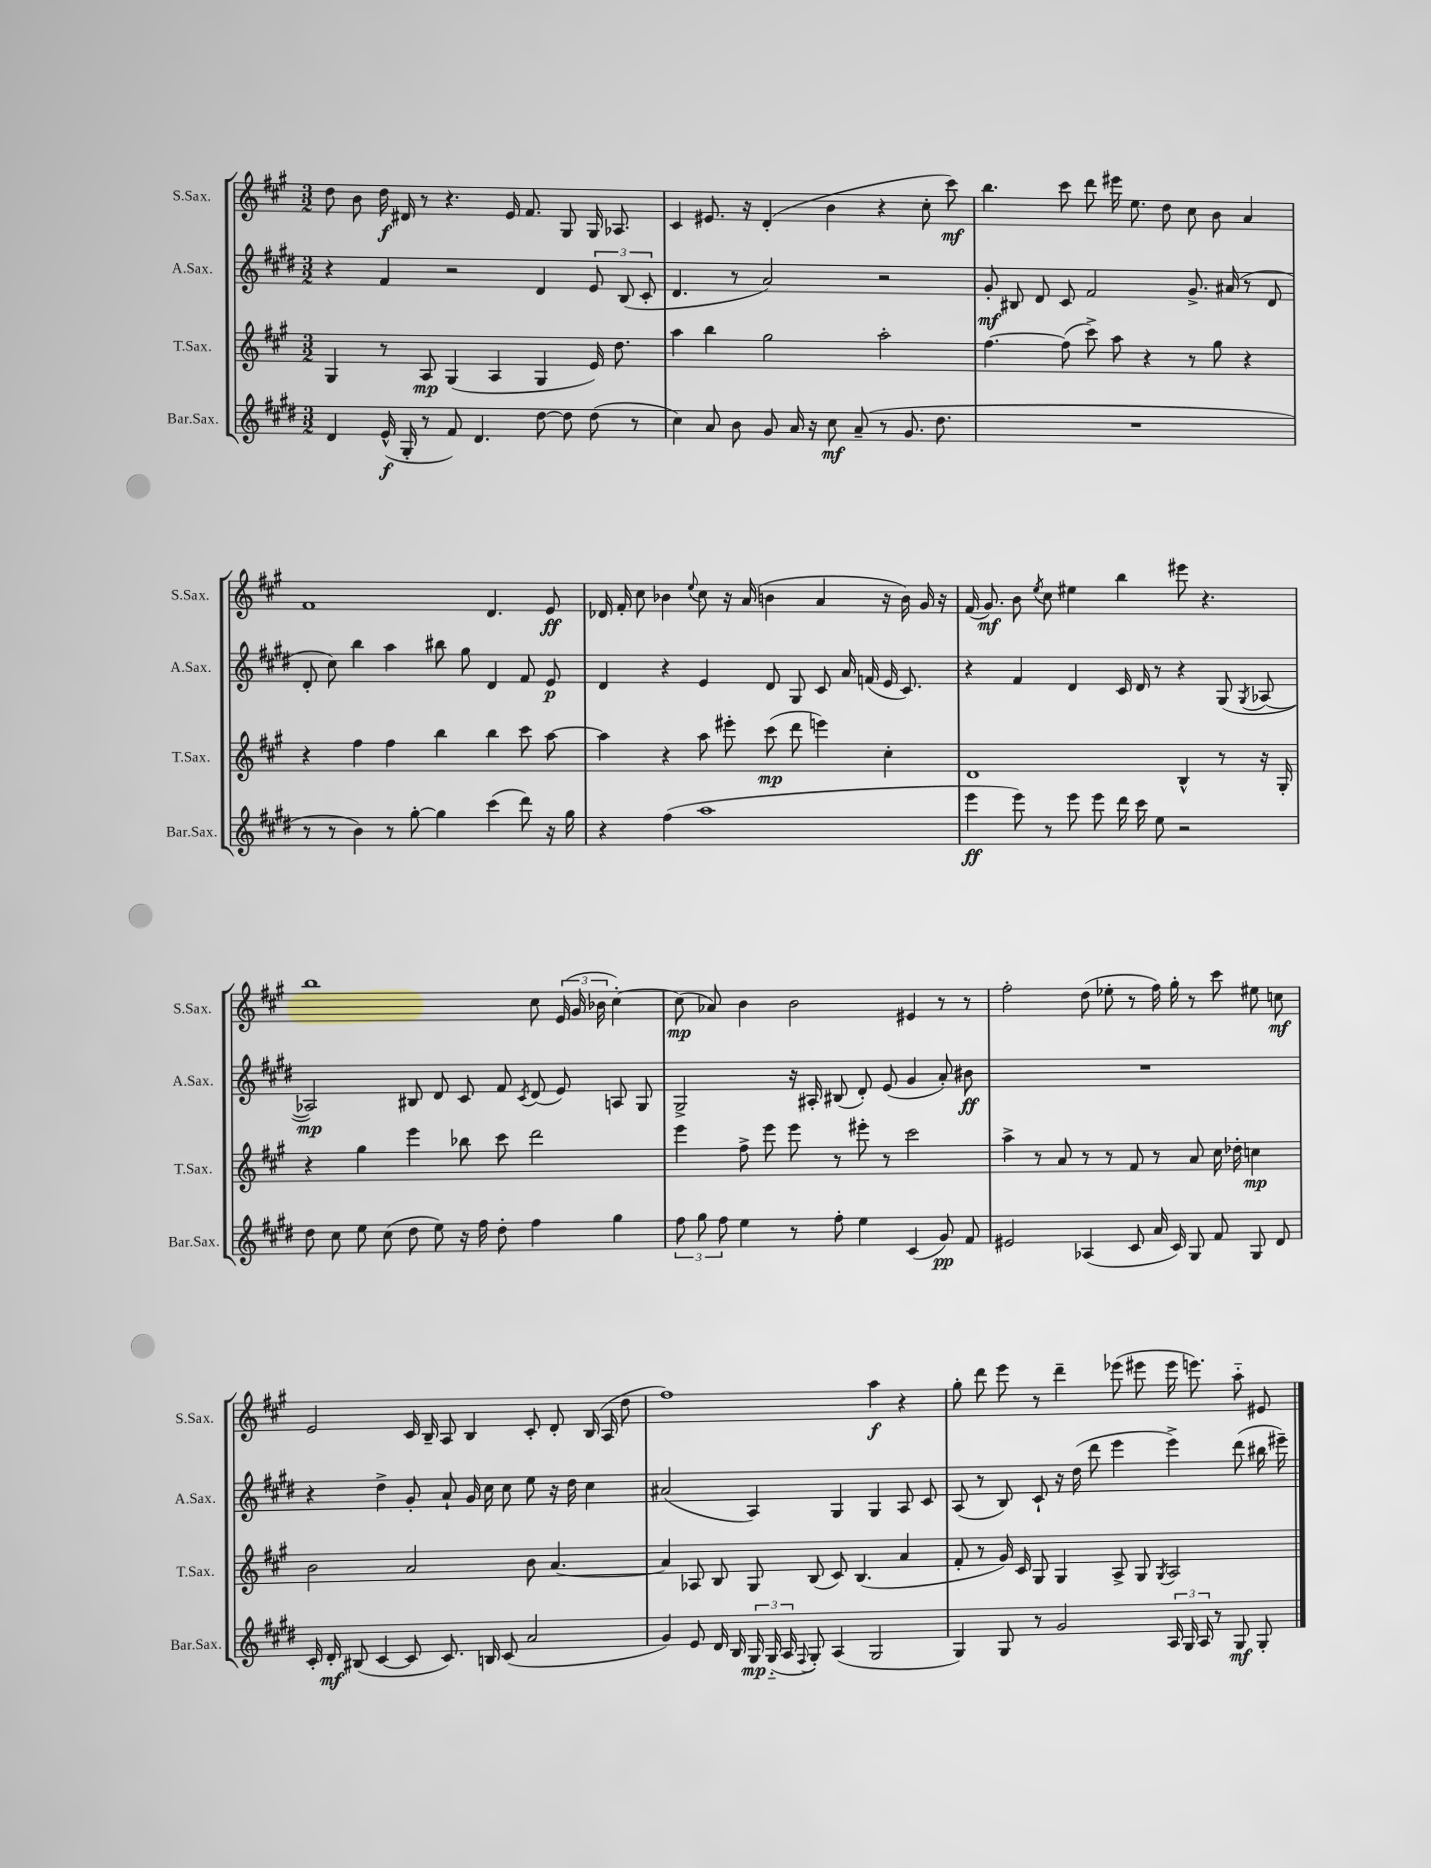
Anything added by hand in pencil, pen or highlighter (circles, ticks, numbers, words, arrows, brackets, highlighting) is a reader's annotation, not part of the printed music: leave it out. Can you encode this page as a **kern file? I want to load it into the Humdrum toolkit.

**kern	**kern	**kern	**kern
*staff4	*staff3	*staff2	*staff1
*clefG2	*clefG2	*clefG2	*clefG2
*k[f#c#g#d#]	*k[f#c#g#]	*k[f#c#g#d#]	*k[f#c#g#]
*M3/2	*M3/2	*M3/2	*M3/2
4d#/	4G#/	4r	8dd\
.	.	.	8b\
(16e^^/	8r	4f#/	16dd\
16G#'/	.	.	16d#/
8r	8A/	.	8r
8f#/)	(4G#/	2r	4.r
4.d#/	.	.	.
.	4A/	.	.
.	.	.	16e/
.	.	.	8.f#/
[8dd#\	4G#/	4d#/	.
8dd#\]	.	.	8G#/
(8dd#\	16e/)	12e/	16G#/
.	8.dd\	.	8.A-/
.	.	(12B/	.
8r	.	.	.
.	.	12c#'/	.
=	=	=	=
4cc#\)	4aa\	4.d#/	4c#/
8a/	4bb\	.	8.e#/
8b\	.	8r	.
.	.	.	16r
8g#/	2gg#\	2a/)	(4d'/
16a/	.	.	.
16r	.	.	.
8cc#\	.	.	4b\
(8a~/	.	.	.
8r	2aa'\	2r	4r
8.g#/	.	.	.
.	.	.	8cc#'\
8.dd#\	.	.	.
.	.	.	8ccc#\)
=	=	=	=
1.r	[4.ff#\	8g#'/	4.bb\
.	.	8B#/	.
.	.	8d#/	.
.	(8ff#\]	8c#/	8ccc#\
.	8ccc#^\)	2f#/	8ddd\
.	8aa\	.	16eee#\
.	.	.	8.ee\
.	4r	.	.
.	.	.	8dd\
.	8r	8.g#^/	8cc#\
.	8gg#\	.	8b\
.	.	(16a#/	.
.	4r	8r	4a/
.	.	8d#/	.
=	=	=	=
8r	4r	8d#'/	1f#
8r	.	8cc#\)	.
4b\)	4ff#\	4bb\	.
8r	4ff#\	4aa\	.
[8gg#'\	.	.	.
4gg#\]	4bb\	8bb#\	.
.	.	8gg#\	.
(4ccc#\	4bb\	4d#/	4.d/
8ddd#\)	8ccc#\	8f#/	.
16r	[8aa\	8e/	8e/
16gg#\	.	.	.
=	=	=	=
4r	4aa\]	4d#/	16d-/
.	.	.	16f#'/
.	.	.	8cc#\
(4ff#\	4r	4r	4b-\
.	.	.	8qqee/
1aa	8aa\	4e/	8cc#\
.	8eee#'\	.	16r
.	.	.	(16a/
.	(8ccc#\	8d#/	4b\
.	8ddd\	8G#/	.
.	4eee\)	8c#/	4a/
.	.	16a/	.
.	.	(16f/	.
.	4cc#'\	16e/	16r
.	.	8.c#/)	16b\)
.	.	.	16g#/
.	.	.	16r
=	=	=	=
4eee\	1d	4r	(16f#/
.	.	.	8.g#/)
8eee\)	.	4f#/	8b\
.	.	.	8qee/
8r	.	.	8cc#\
8eee\	.	4d#/	4ee#\
8eee\	.	.	.
16ddd#\	.	16c#/	4bb\
16ccc#\	.	16d#/	.
8ee\	.	8r	.
2r	4B^^/	4r	8eee#\
.	.	.	4.r
.	8r	(8G#/	.
.	.	8qG#/	.
.	16r	[8A-/	.
.	16G#'/	.	.
=	=	=	=
8dd#\	4r	2A-/])	1bb
8cc#\	.	.	.
8ee\	4gg#\	.	.
(8cc#\	.	.	.
8dd#\	4eee\	8B#/	.
8ee\)	.	8d#/	.
16r	8bb-\	8c#/	.
16ff#\	.	.	.
8dd#'\	8ccc#\	8f#/	.
.	.	8qc#/	.
4ff#\	2ddd\	(8d#/	8cc#\
.	.	8e/)	(24e/
.	.	.	24g#/
.	.	.	24b-\
4gg#\	.	8A/	[4cc#'\)
.	.	8G#/	.
=	=	=	=
12ff#\	4eee\	2G#^/	(8cc#\]
12gg#\	.	.	.
.	.	.	8a-/)
12ff#\	.	.	.
4ee\	8ff#^\	.	4b\
.	8eee\	.	.
8r	8eee\	16r	2b\
.	.	16A#'/	.
8ff#'\	8r	(8B#/	.
4ee\	8eee#'\	8d#'/)	.
.	8r	(8e/	.
(4c#/	2ccc#\	4g#/	4e#/
8g#/)	.	8a'/)	8r
8f#/	.	8b#\	8r
=	=	=	=
2e#/	4aa^\	1.r	2ff#'\
.	8r	.	.
.	8a/	.	.
(4A-/	8r	.	(8dd\
.	8r	.	8ee-'\
8c#/	8f#/	.	8r
16a/	8r	.	16ff#\)
16c#/)	.	.	16gg#'\
8G#/	8a/	.	8r
8f#/	16cc#\	.	8ccc#\
.	16dd-'\	.	.
8G#/	4cc\	.	8ee#\
8d#/	.	.	8cc\
=	=	=	=
16c#'/	2b\	4r	2e/
16d#'/	.	.	.
(8B#/	.	.	.
[4c#/	.	4dd#^\	.
8c#/]	2a/	8g#'/	16c#/
.	.	.	16B~/
8.c#/)	.	8a`/	8A/
.	.	16g#/	4B/
16B/	.	16cc#\	.
(8c#/	.	8cc#\	.
2a/	8b\	8ee\	8c#'/
.	[4.a/	16r	8d'/
.	.	16dd#\	.
.	.	4cc#\	(16B/
.	.	.	16A/
.	.	.	8dd\
=	=	=	=
4g#/)	4a/]	(2a#/	1ff#)
8e/	8A-/	.	.
16d#/	8B/	.	.
16B/	.	.	.
24G#/	8G#/	4A/)	.
(24G#'~/	.	.	.
24A/	.	.	.
8qqF#/	.	.	.
8G#'/)	(8B/	.	.
(4A/	8c#/)	4G#/	.
.	(4.B/	.	.
2G#/	.	4G#/	4aa\
.	4a/	8A/	4r
.	.	8c#/	.
=	=	=	=
4G#/)	8f#'/	(8A/	8gg#'\
.	8r	8r	8ddd\
8G#/	16g#/)	8B/)	8eee\
.	16c#/	.	.
8r	8G#/	8c#`/	8r
2g#/	4G#/	16r	4ddd~\
.	.	(16dd#\	.
.	.	8ddd#\	.
.	8A^/	4eee\	(8eee-\
.	8G#/	.	8eee#\
.	8qG#/	.	.
24A/	2A/	4eee^\)	16eee#\
24G#/	.	.	.
.	.	.	8.eee\)
24A/	.	.	.
8r	.	.	.
8G#/	.	(8ddd#\	8aa'~\
8G#'/	.	16bb#\	8e#/
.	.	16eee#~\)	.
==	==	==	==
*-	*-	*-	*-
